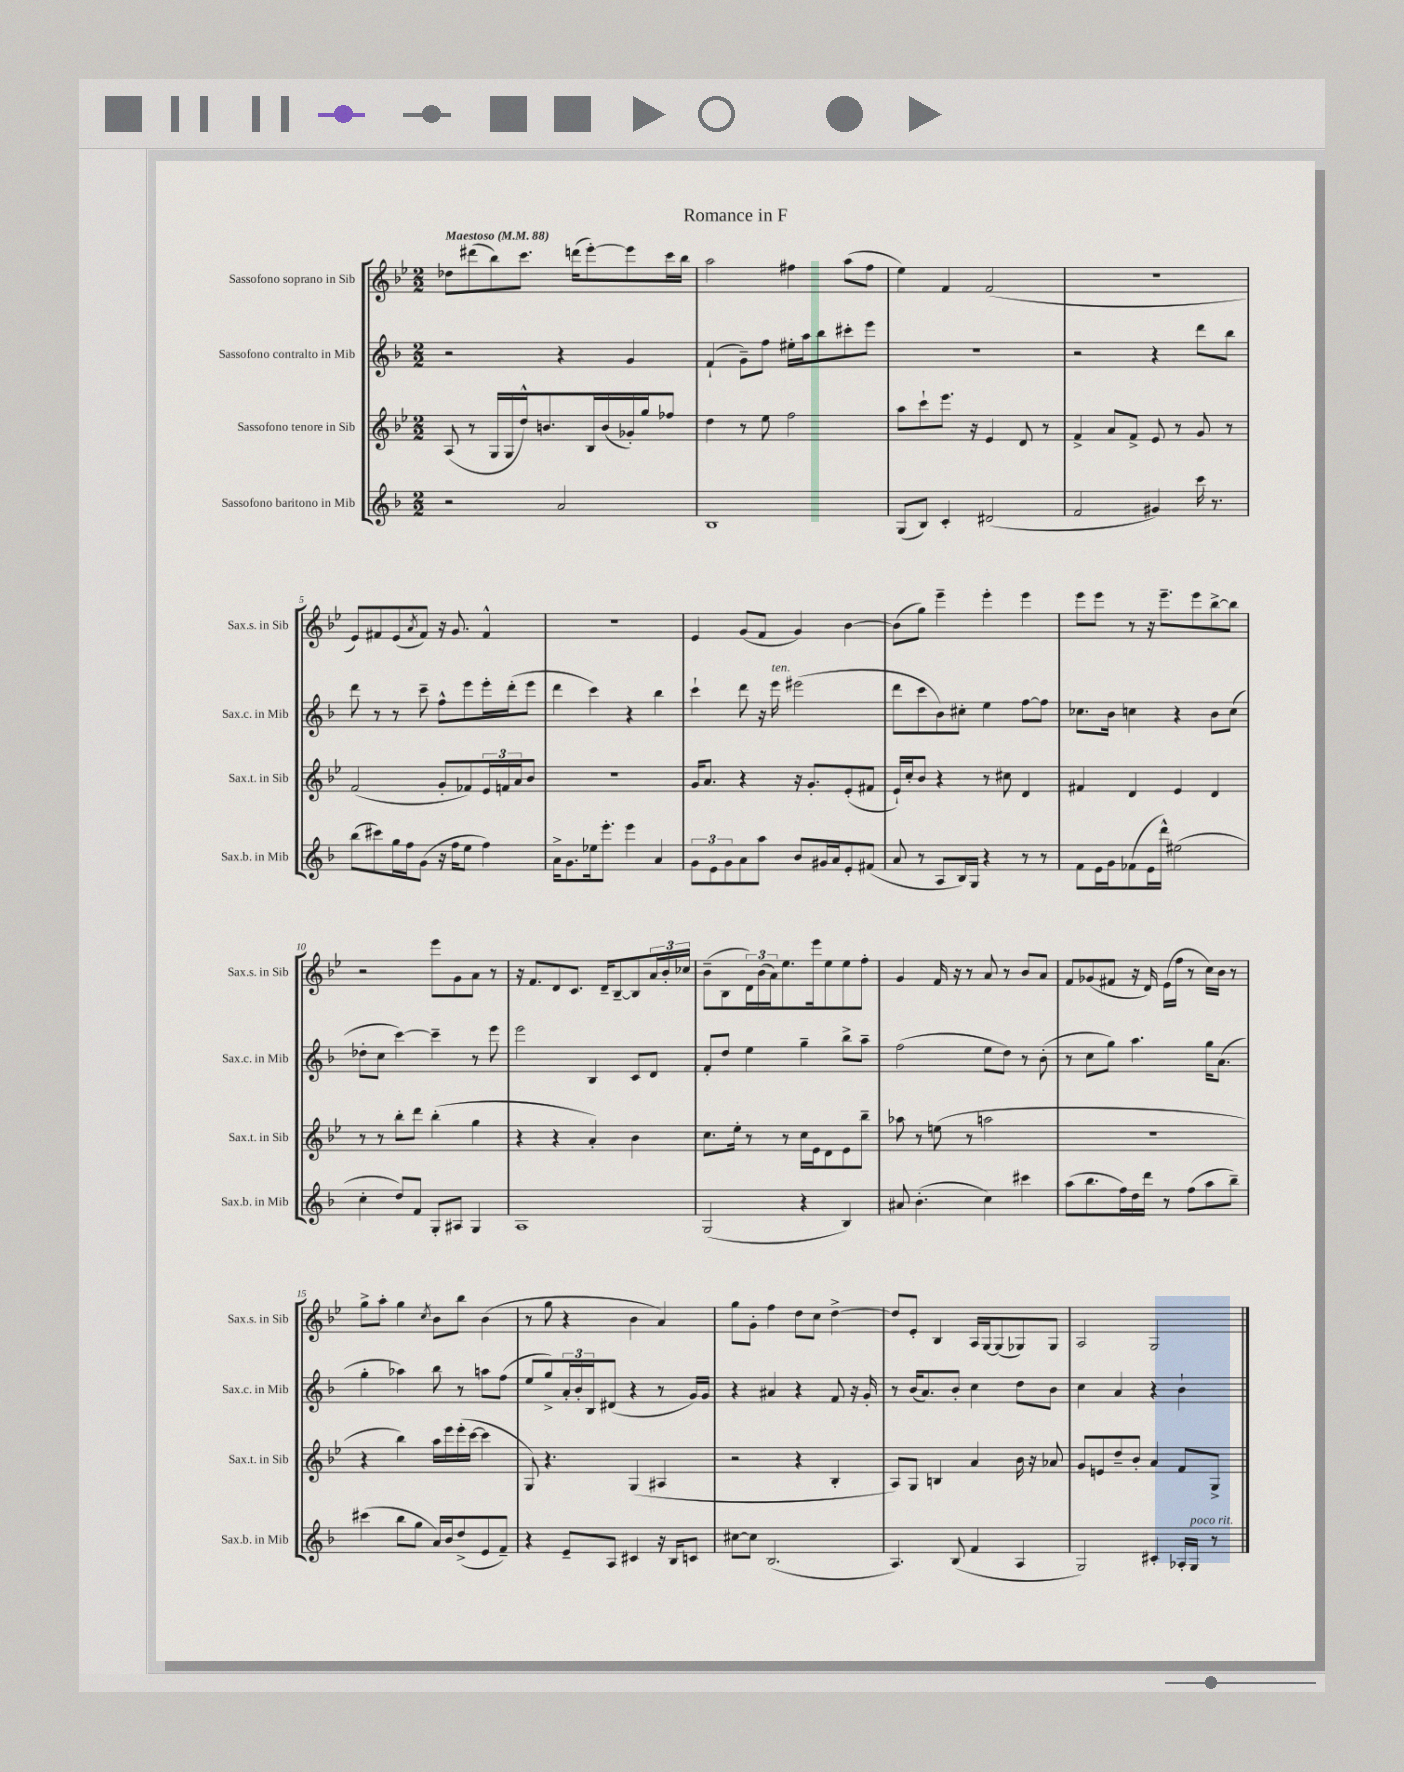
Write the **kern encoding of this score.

**kern	**kern	**kern	**kern
*staff4	*staff3	*staff2	*staff1
*clefG2	*clefG2	*clefG2	*clefG2
*k[b-]	*k[b-e-]	*k[b-]	*k[b-e-]
*M2/2	*M2/2	*M2/2	*M2/2
*MM88	*MM88	*MM88	*MM88
2r	(8A	2r	8dd-
.	8r	.	(8ddd#
.	16G	.	8bb-)
.	16G	.	.
.	16dd^^)	.	8.ccc
.	8.b	.	.
2a	.	4r	.
.	.	.	(16ddd
.	16B-	.	[8eee-')
.	(16b	.	.
.	16g-')	4g	8eee-]
.	16gg	.	.
.	8ff-	.	16ccc
.	.	.	16bb-
=	=	=	=
1B-	4dd	(4f`	2aa
.	8r	8g~)	.
.	8ee-	8ff	.
.	2ff	16ee#'	4ff#
.	.	16aa	.
.	.	8bb-	.
.	.	8ccc#'	(8aa
.	.	8eee	8ff#
=	=	=	=
(8G	8aa	1r	4ee-)
8B-)	8ccc`	.	.
4c'	8.eee-	.	4f
.	16r	.	.
(2d#	4e-	.	(2f
.	8d	.	.
.	8r	.	.
=	=	=	=
2f	4f^	2r	1r
.	8a	.	.
.	8f^	.	.
4g#)	8e-	4r	.
.	8r	.	.
16ccc	8g	8ddd	.
8.r	.	.	.
.	8r	8bb-	.
=	=	=	=
(8bb-	(2f	8ddd	8e-)
8ccc#)	.	8r	8f#
16gg	.	8r	(8e-
16ff	.	.	.
.	.	.	8qa
(8g	.	8ccc~	8f#)
16r	8g'	8ff^^	16r
16ff	.	.	8.g
8ee	8f-)	8eee	.
4ff)	24e-	16eee'	4f#^^
.	24f	.	.
.	.	(16ddd'	.
.	24a	.	.
.	8b-	8eee	.
=	=	=	=
16a^	1r	4ddd	1r
8.g	.	.	.
16ee-	.	4ccc)	.
8.eee'	.	.	.
4eee	.	4r	.
4a	.	4bb-	.
=	=	=	=
12g	16g	4ccc`	4e-
.	8.a	.	.
12e	.	.	.
12g	.	.	.
8a	4r	8ddd	(8g
8aa	.	16r	8f
.	.	16eee	.
8b-	16r	(2eee#	4g)
.	8.g'	.	.
16g#	.	.	.
16a	.	.	.
8e'	(8e-'	.	[4b-
(8f#	8f#	.	.
=	=	=	=
8a	16e-`)	8ddd	(8b-]
.	16cc'	.	.
8r	8b-	8ccc	8gg)
8A	4r	8b-)	4eee-~
16B-)	.	8cc#'	.
16G	.	.	.
4r	8r	4ee	4eee-'
.	8cc#	.	.
8r	4d	[8ff	4eee-
8r	.	8ff]	.
=	=	=	=
8f	4f#	8.cc-	8eee-
16e	.	.	8eee-
16g	.	16b-	.
(8f-	4d	4cc	8r
16e	.	.	16r
16ddd^^)	.	.	8.eee-~
(2ee#	4e-	4r	.
.	.	.	8eee-
.	4d	8b-	[8bb-^
.	.	(8cc	8bb-]
=	=	=	=
4cc'	8r	8dd-'	2r
.	8r	8cc	.
8dd)	8bb-'	[4ccc)	.
8f	8ddd	.	.
8G'	(4bb-'	4ccc~]	8eee-
8A#	.	.	8g
4G	4gg	8r	8a
.	.	8eee	8r
=	=	=	=
1A	4r	2eee	16r
.	.	.	8.f
.	4r	.	8d
.	.	.	8.c
.	4a')	4B-	.
.	.	.	16d~
.	.	.	[8B-~
.	4b-	8c	8B-]
.	.	8d	24a
.	.	.	24b-'
.	.	.	24cc-
=	=	=	=
(2G	8.cc	8f'	(8b-~
.	.	8dd	8B-
.	16ee-'	.	.
.	8r	4ee	24d)
.	.	.	(24b-
.	.	.	24a)
.	8r	.	8.ee-
4r	16cc	4gg~	.
.	16e-	.	16eee-
.	8d	.	8ee-
4B-)	8e-	8bb-^	8ee-
.	8bb-~	8aa~	8ff'
=	=	=	=
8a#	8aa-	(2ff	4g
(4.b-'	8r	.	.
.	(8ee	.	16f
.	.	.	16r
.	8r	.	8r
4cc)	2aa	8ee	8a
.	.	8dd)	8r
4ccc#	.	8r	8b-
.	.	(8b-'	8a
=	=	=	=
(8aa	1r	8r	8f
8.bb-	.	8cc	(8g-
.	.	8gg)	8f#
16ff)	.	.	.
16dd	.	4.aa	16r
16ddd	.	.	16d)
8r	.	.	(16e-
.	.	.	16ff
(8ff	.	.	8r
8aa	.	16gg	16cc)
.	.	(8.a	16b-
8bb-~)	.	.	8r
=	=	=	=
(4ccc#	4r	4gg'	8gg^
.	.	.	8aa'
8bb-	4bb-)	4aa-)	4gg
8gg	.	.	.
.	.	.	8qcc
16a)	16aa	8bb-	8b-
16b-	16eee-	.	.
(8dd^	(16eee-'	8r	8bb-
.	[16ccc	.	.
8e	4ccc]	8aa	(4b-
8f~)	.	(8ff	.
=	=	=	=
4r	8G)	8ee	8r
.	4.r	8gg^)	8gg
8e~	.	24a'	4r
.	.	24b-'	.
.	.	24B-	.
8A	.	(8d#	.
4c#	(4G	4r	4b-
16r	4A#	8r	4a)
16B-	.	.	.
8c	.	16g)	.
.	.	16g	.
=	=	=	=
[8cc#	2r	4r	8gg
8cc#]	.	.	8g'
(2.B-	.	4a#	4ff
.	4r	4r	8dd
.	.	.	8cc
.	4B-'	8f	[4dd^
.	.	16r	.
.	.	16g'	.
=	=	=	=
4.A)	8A)	8r	8dd]
.	8G	(16b-	8e-'
.	.	8.a)	.
.	4B	.	4B-
(8B-	.	8b-'	.
4f	4a	4cc	16A
.	.	.	[16G
.	.	.	(8G]
4A	16b-	8dd	8G-)
.	16r	.	.
.	8a-	8b-	8G-
=	=	=	=
2G)	8g	4cc	2A
.	8e	.	.
.	8dd~	4a	.
.	8b-'	.	.
4c#'	4a	4r	2G
16A-'	8f	4b-`	.
16G	.	.	.
8r	8G^	.	.
==	==	==	==
*-	*-	*-	*-
